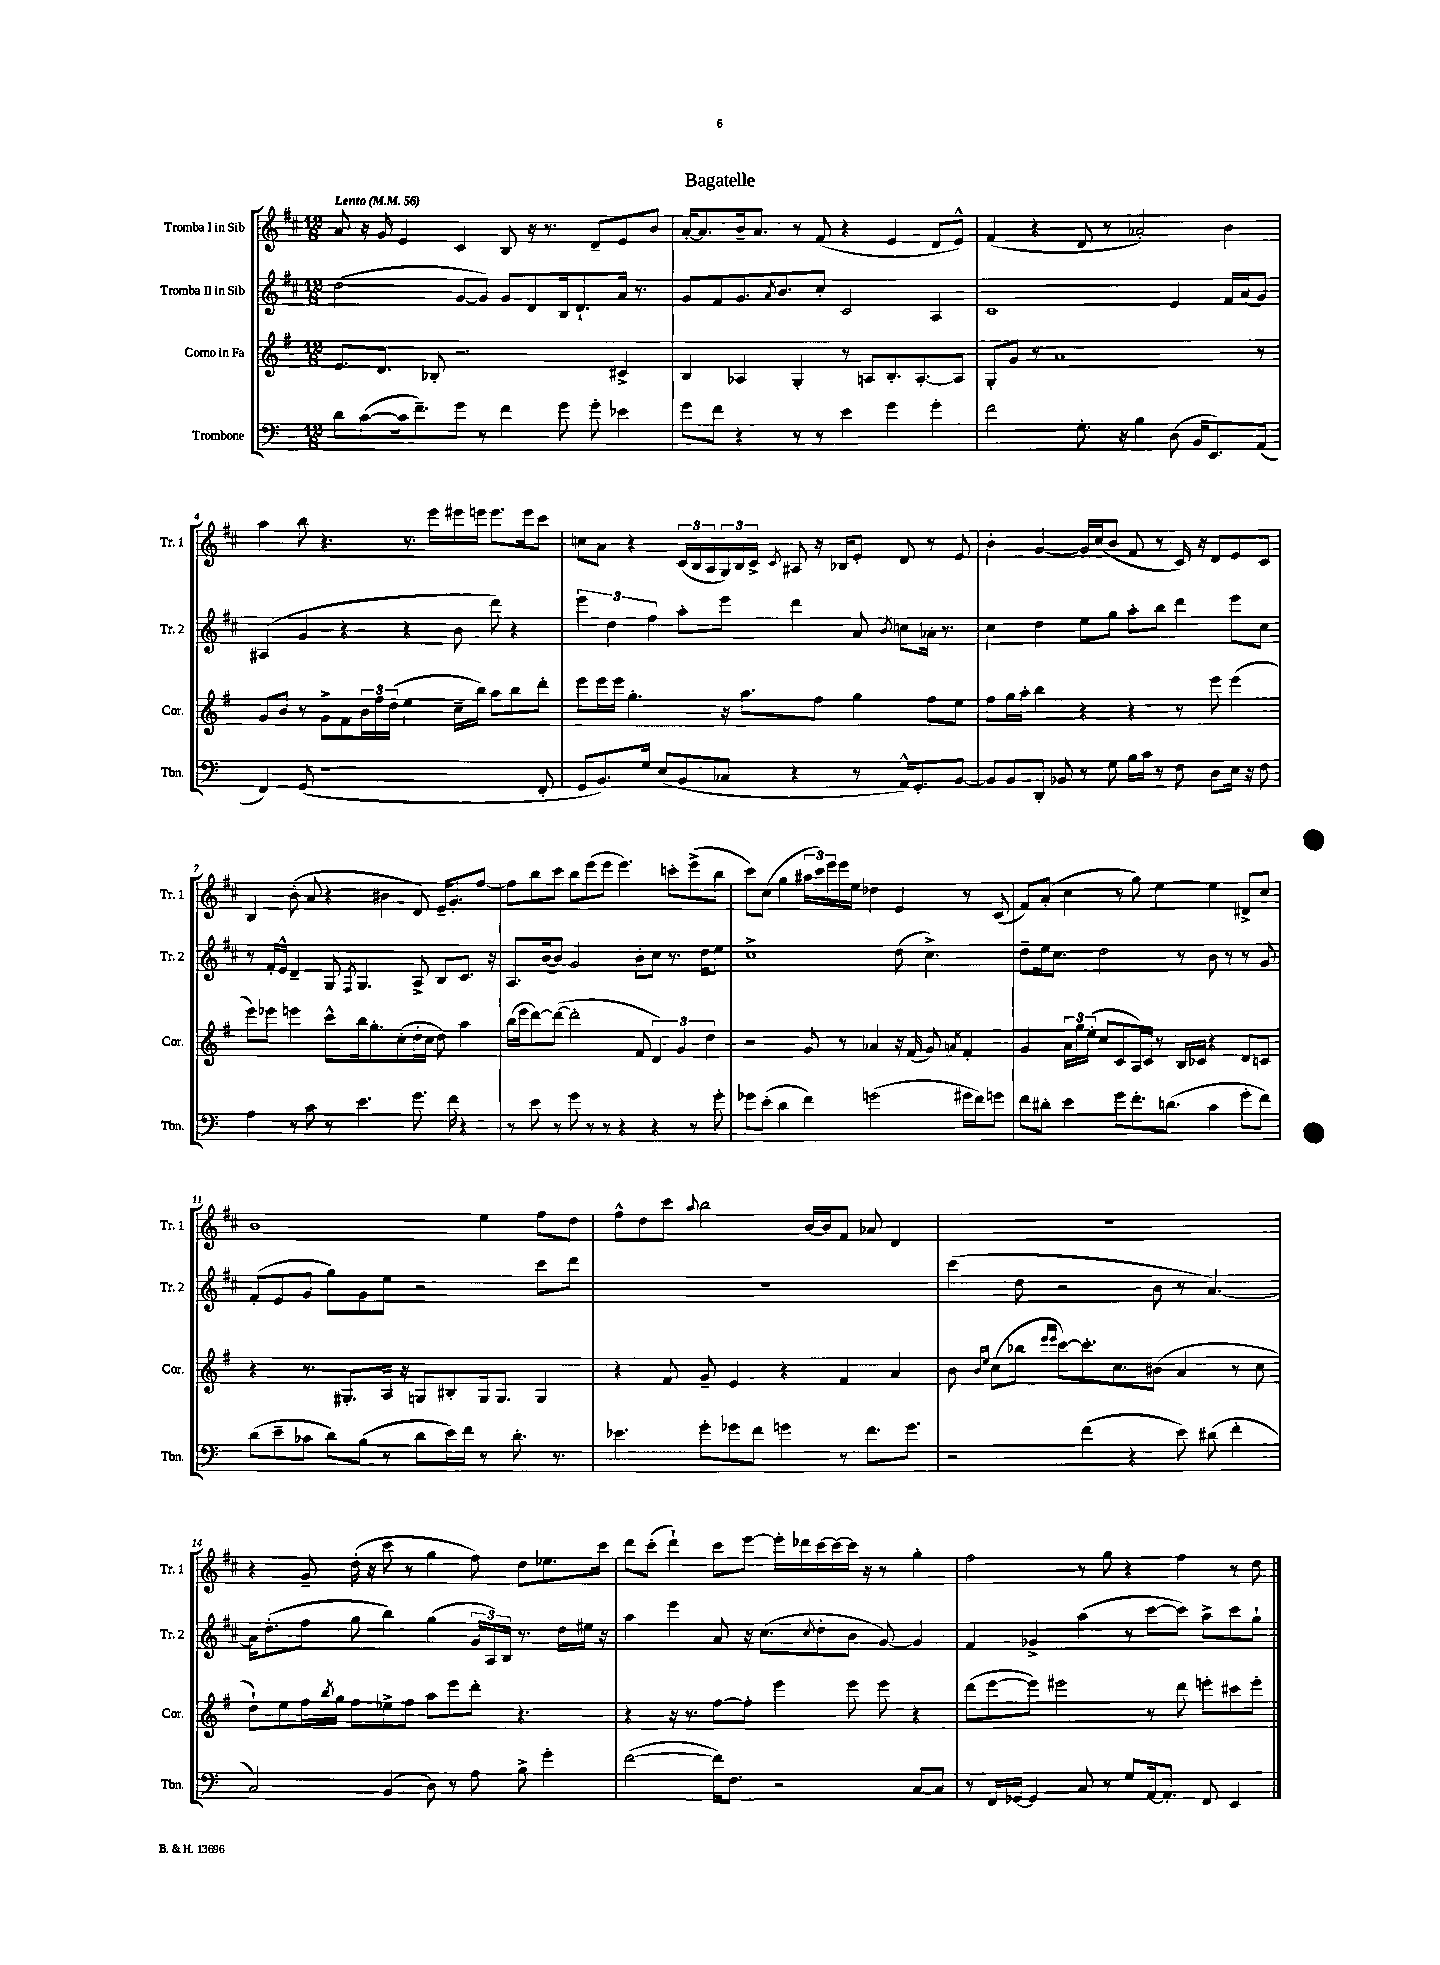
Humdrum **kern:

**kern	**kern	**kern	**kern
*part4	*part3	*part2	*part1
*staff4	*staff3	*staff2	*staff1
*I"Trombone	*I"Corno in Fa	*I"Tromba II in Sib	*I"Tromba I in Sib
*I'Tbn.	*I'Cor.	*I'Tr. 2	*I'Tr. 1
*clefF4	*clefG2	*clefG2	*clefG2
*k[]	*k[f#]	*k[f#c#]	*k[f#c#]
*M12/8	*M12/8	*M12/8	*M12/8
*MM56	*MM56	*MM56	*MM56
=1	=1	=1	=1
!	!	!	!LO:TX:a:B:t=Lento
8d\L	8.e/L	(2dd\	8a/
([8c\	.	.	16r
.	8.d/J	.	16g/
16c\k]	.	.	4e/
8.f~\)	.	.	.
.	8B-X'/	.	.
8g\J	2.r	[8g/L	4c#/
8r	.	8g/J])	.
4f\	.	8g/L	8B/
.	.	8d/	16r
.	.	.	8.r
8g\	.	16B/k	.
.	.	8.d`/	.
8g'\	.	.	8d~/L
4e-X\	4c#X^/	16a/Jk	8e/
.	.	8.r	.
.	.	.	8b/J
=2	=2	=2	=2
8g\L	4B/	8g/L	[16a'/KL
.	.	.	8.a/]
8f\J	.	8f#/	.
4r	4A-X/	8.g/	16b~/k
.	.	.	8.a/J
.	.	8qa/	.
.	.	8.b/	.
8r	4G'/	.	8r
8r	.	8cc#'/J	(8f#/
4e\	8r	2c#/	4r
.	8An/L	.	.
4g\	8.B'/	.	4e/
.	[8.A'/	.	.
4g'\	.	4A/	8d/L
.	8A/J]	.	8e^^/J)
=3	=3	=3	=3
2f\	8G'/L	1c#	(4f#/
.	8g/J	.	.
.	8r	.	4r
.	1a	.	.
8.G'\	.	.	8d/
.	.	.	8r
16r	.	.	.
4B\	.	.	2a-X'/)
(8D\	.	4e/	.
16BB/KL	.	.	.
8.EE/)	.	.	.
.	.	16f#/LL	4b\
.	.	(16a/J	.
(8AA/J	8r	8g/J)	.
!!LO:LB:g=z
=4	=4	=4	=4
4FF/)	8g/L	(4A#X/	4aa\
.	8b/J	.	.
(8GG/	8r	4g/	8bb\
1r	8g^\L	.	4.r
.	8f#\	4r	.
.	24b\L	.	.
.	24ff#\	.	.
.	(24dd\JJ	.	.
.	4ee\	4r	8.r
.	.	.	16eee\LL
.	16cc~\LL	8b\	16eee#X\
.	16bb\JJ)	.	16eeen\JJ
.	8aa\L	8ddd\)	8.eee\L
.	8bb\	4r	.
.	.	.	16eee\k
8FF'/	8ddd'\J	.	8ccc#\J
=5	=5	=5	=5
8GG/L	8eee\L	6eee\	8ccn\L
8.BB/)	16eee\L	.	8a\J
.	.	6dd\	.
.	16eee\JJ	.	.
.	4.gg'\	.	4r
16G/Jk	.	.	.
.	.	6ff#\	.
(8E/L	.	.	.
8BB/	.	8aa'\L	(24c#/LL
.	.	.	24B/
.	.	.	24A/
8C-X/J	16r	8eee\J	24G/)
.	.	.	24B/
.	8.aa\L	.	.
.	.	.	24c#^/JJ
.	.	.	8qc#/
4r	.	4ddd\	8A#X/
.	8ff#\J	.	16r
.	.	.	16B-X/KL
8r	4gg\	8a/	8e'/J
.	.	8qb/	.
16AA^^/KL)	.	8ccn\L	8d/
8.GG'/	.	.	.
.	8ff#\L	16a-X'\Jk	8r
.	.	8.r	.
[8BB/J	8ee\J	.	8e/
=6	=6	=6	=6
8BB/L]	8ff#\L	4cc#\	4b'\
8BB/	16gg\L	.	.
.	16aa'\JJ	.	.
8DD'/J	4bb\	4dd\	[4g/
8BB-X/	.	.	.
8r	4r	8ee\L	16g/LL]
.	.	.	(16cc#/J
8G\	.	8gg\J	8b/J
16B\LL	4r	8aa'\L	8f#/
16c\JJ	.	.	.
8r	.	8bb\J	8r
8F\	8r	4ddd\	16c#/)
.	.	.	16r
8D\L	8eee\	.	8d/L
16E\Jk	(4eee\	8eee\L	8e/
16r	.	.	.
8F\	.	8cc#\J	8c#/J
!!LO:LB:g=z
=7	=7	=7	=7
4A\	8eee\L)	8r	4B/
.	8eee-X\J	16f#'/LL	.
.	.	16e^^/JJ	.
8r	4eeen\	4d~/	(8b'\
8c\	.	.	8a/
8r	8ccc^^\L	8G/	4r
.	.	8qF#/	.
4.e\	16bb\k	4.G/	.
.	8.gg'\	.	.
.	.	.	4b#X\
.	(8cc'\	.	.
8.g\	16dd'\L	8A^/	8d/)
.	16cc\JJ	.	.
.	8dd\)	8B/L	16e~/KL
16f\	.	.	8.g'/
4r	4aa\	8.c#/J	.
.	.	.	[8ff#/J
.	.	16r	.
=8	=8	=8	=8
8r	(16bb\LL	8.A/L	8ff#\L]
.	16eee\J	.	.
8e\	[8ddd\)	.	8bb\
.	.	([16b/k	.
8r	(8ddd\J_	8b/J])	8ccc#\J
8g\	2ddd'\]	2g/	8bb\L
8r	.	.	(8eee\
8r	.	.	8eee\J
4r	.	.	4.eee\)
.	8f#/	8b'\L	.
4r	6d/)	8cc#\J	.
.	.	8.r	8cccn'\L
.	6g/	.	.
8r	.	.	(8eee^\
.	.	16dd\KL	.
.	6dd\	.	.
8g'\	.	8ee\J	8bb\J
=9	=9	=9	=9
8g-X\L	2r	1cc#^	8ccc#\L)
(8e'\J	.	.	(8cc#\J
4d\	.	.	4gg\
4f\)	8g/	.	24aa#X\LL
.	.	.	24ccc#\)
.	.	.	24eee\
.	8r	.	16eee\
.	.	.	16ee\JJ
(2gn\	4a-X/	.	4dd-X\
.	16r	(8dd\	4e/
.	(16f#/	.	.
.	8g/)	4.cc#^\)	.
.	8qan/	.	.
16g#X\LL	4f#'/	.	8r
16f\J)	.	.	.
8gn\J	.	.	(8c#/
=10	=10	=10	=10
8f\L	4g/	8dd~\L	8f#/L)
8d#X'\J	.	16ee\k	(8a'/J
.	.	8.cc#\J	.
4e\	24a\LL	.	4cc#\
.	24gg\	.	.
.	(24ee'\JJ	.	.
.	8cc/L	2dd\	.
8g\L	8c/	.	8r
8.f'\	16A/L)	.	8gg\)
.	16c/JJ	.	.
.	8r	.	[4ee\
(8.dn\J	.	.	.
.	16B/LL	8r	.
.	16c-X/JJ	.	.
4c\	4r	8b\	4ee\]
.	.	8r	.
8g'\L	8d/L	8r	8d#X^/L
8f\J)	8cn/J	8g/	8cc#/J
!!LO:LB:g=z
=11	=11	=11	=11
(8d\L	4r	(8f#'/L	1b
8e~\	.	8e/	.
8c-X\J	8.r	8g/J	.
8d\L)	.	8gg\L)	.
.	8.G#X'/L	.	.
(8B\J	.	8g\	.
8r	16A/Jk	8ee\J	.
.	16r	.	.
8d\L	8Gn/L	2r	.
16e\L)	8B#X'/	.	.
16f\JJ	.	.	.
8r	16G/k	.	4ee\
.	8.G/J	.	.
8.d'\	.	.	.
.	4G/	8ccc#\L	8ff#\L
8.r	.	.	.
.	.	8ddd\J	8dd\J
=12	=12	=12	=12
4.e-X\	4r	1.r	8ff#^^\L
.	.	.	8dd\
.	8f#/	.	8ccc#\J
.	.	.	8qqaa/
8g'\L	8g~/	.	2bb\
8g-X\	4e/	.	.
8f\J	.	.	.
4gn\	4r	.	.
.	.	.	[16b/LL
.	.	.	16b/J]
8r	4f#/	.	8f#/J
8.f\L	.	.	8a-X/
.	4a/	.	4d/
8.g\J	.	.	.
=13	=13	=13	=13
2r	8b\	(4ccc#\	1.r
.	16qqb/LL	.	.
.	16qqee/JJ	.	.
.	(8cc\L	.	.
.	8bb-X\J	8dd\	.
.	16qqeee/LL	.	.
.	16qqeee/JJ	.	.
.	[8ccc\L)	2r	.
(4f\	8.ccc'\]	.	.
.	8.cc\	.	.
4r	.	.	.
.	(8b#X\J	8b\	.
8e\)	4a/	8r	.
(8d#X\	.	[4.a/)	.
4f'\	8r	.	.
.	8cc\	.	.
!!LO:LB:g=z
=14	=14	=14	=14
2C/)	8dd`\L)	16a\KL]	4r
.	.	(8.dd'\	.
.	8ee\	.	.
.	16ff#\L	8ff#\J	8g~/
.	8qbb/	.	.
.	16gg\JJ	.	.
.	8ff#\L	8gg\	(16dd'\
.	.	.	16r
(4BB/	8ee-X^\	4bb\)	8ccc#\
.	8ff#\J	.	8r
8D\)	8aa\L	(4gg\	4gg\
8r	8eee\	.	.
8A\	8ddd'\J	24g/LL	8ff#\)
.	.	24A/)	.
.	.	24B/JJ	.
8B^\	4.r	8.r	8dd\L
4g'\	.	.	8.ee-X\
.	.	16dd\LL	.
.	.	16ee#X\JJ	.
.	.	16r	16ccc#\Jk
=15	=15	=15	=15
([2f\	4r	4aa\	8ddd\L
.	.	.	(8ccc#'\J
.	16r	4eee\	4ddd`\)
.	8.r	.	.
16f\KL])	[8ff#\L	8a/	8ccc#\L
8.F\J	.	.	.
.	8ff#'\J]	16r	[8eee\J
.	.	(8.cc#\L	.
2r	4eee\	.	16eee'\LL]
.	.	.	16ddd-X\
.	.	8qcc#/	.
.	.	8dd'\	[16ccc#\
.	.	.	16ccc#\_
.	8eee\	8b\J	16ccc#\JJ]
.	.	.	16r
.	8eee\	[8g/)	8r
[8C/L	4r	4g/]	4gg'\
8C/J]	.	.	.
=16	=16	=16	=16
8r	(8ddd\L	4f#/	2ff#\
16FF/LL	[8eee\	.	.
[16GG-X/JJ	.	.	.
4GG-/]	8eee\J])	4g-X^/	.
.	2eee#X\	.	.
8C/	.	(4aa\	8r
8r	.	.	8gg\
8G/L	.	8r	4r
[16AA/k	8r	[8ccc#\L	.
8.AA'/J]	.	.	.
.	8ddd\	8ccc#\J])	4ff#\
8FF/	8eeen'\L	8aa^\L	.
4EE/	8ccc#X\	8ccc#\	8r
.	8eee'\J	8gg`\J	8dd\
==	==	==	==
*-	*-	*-	*-
